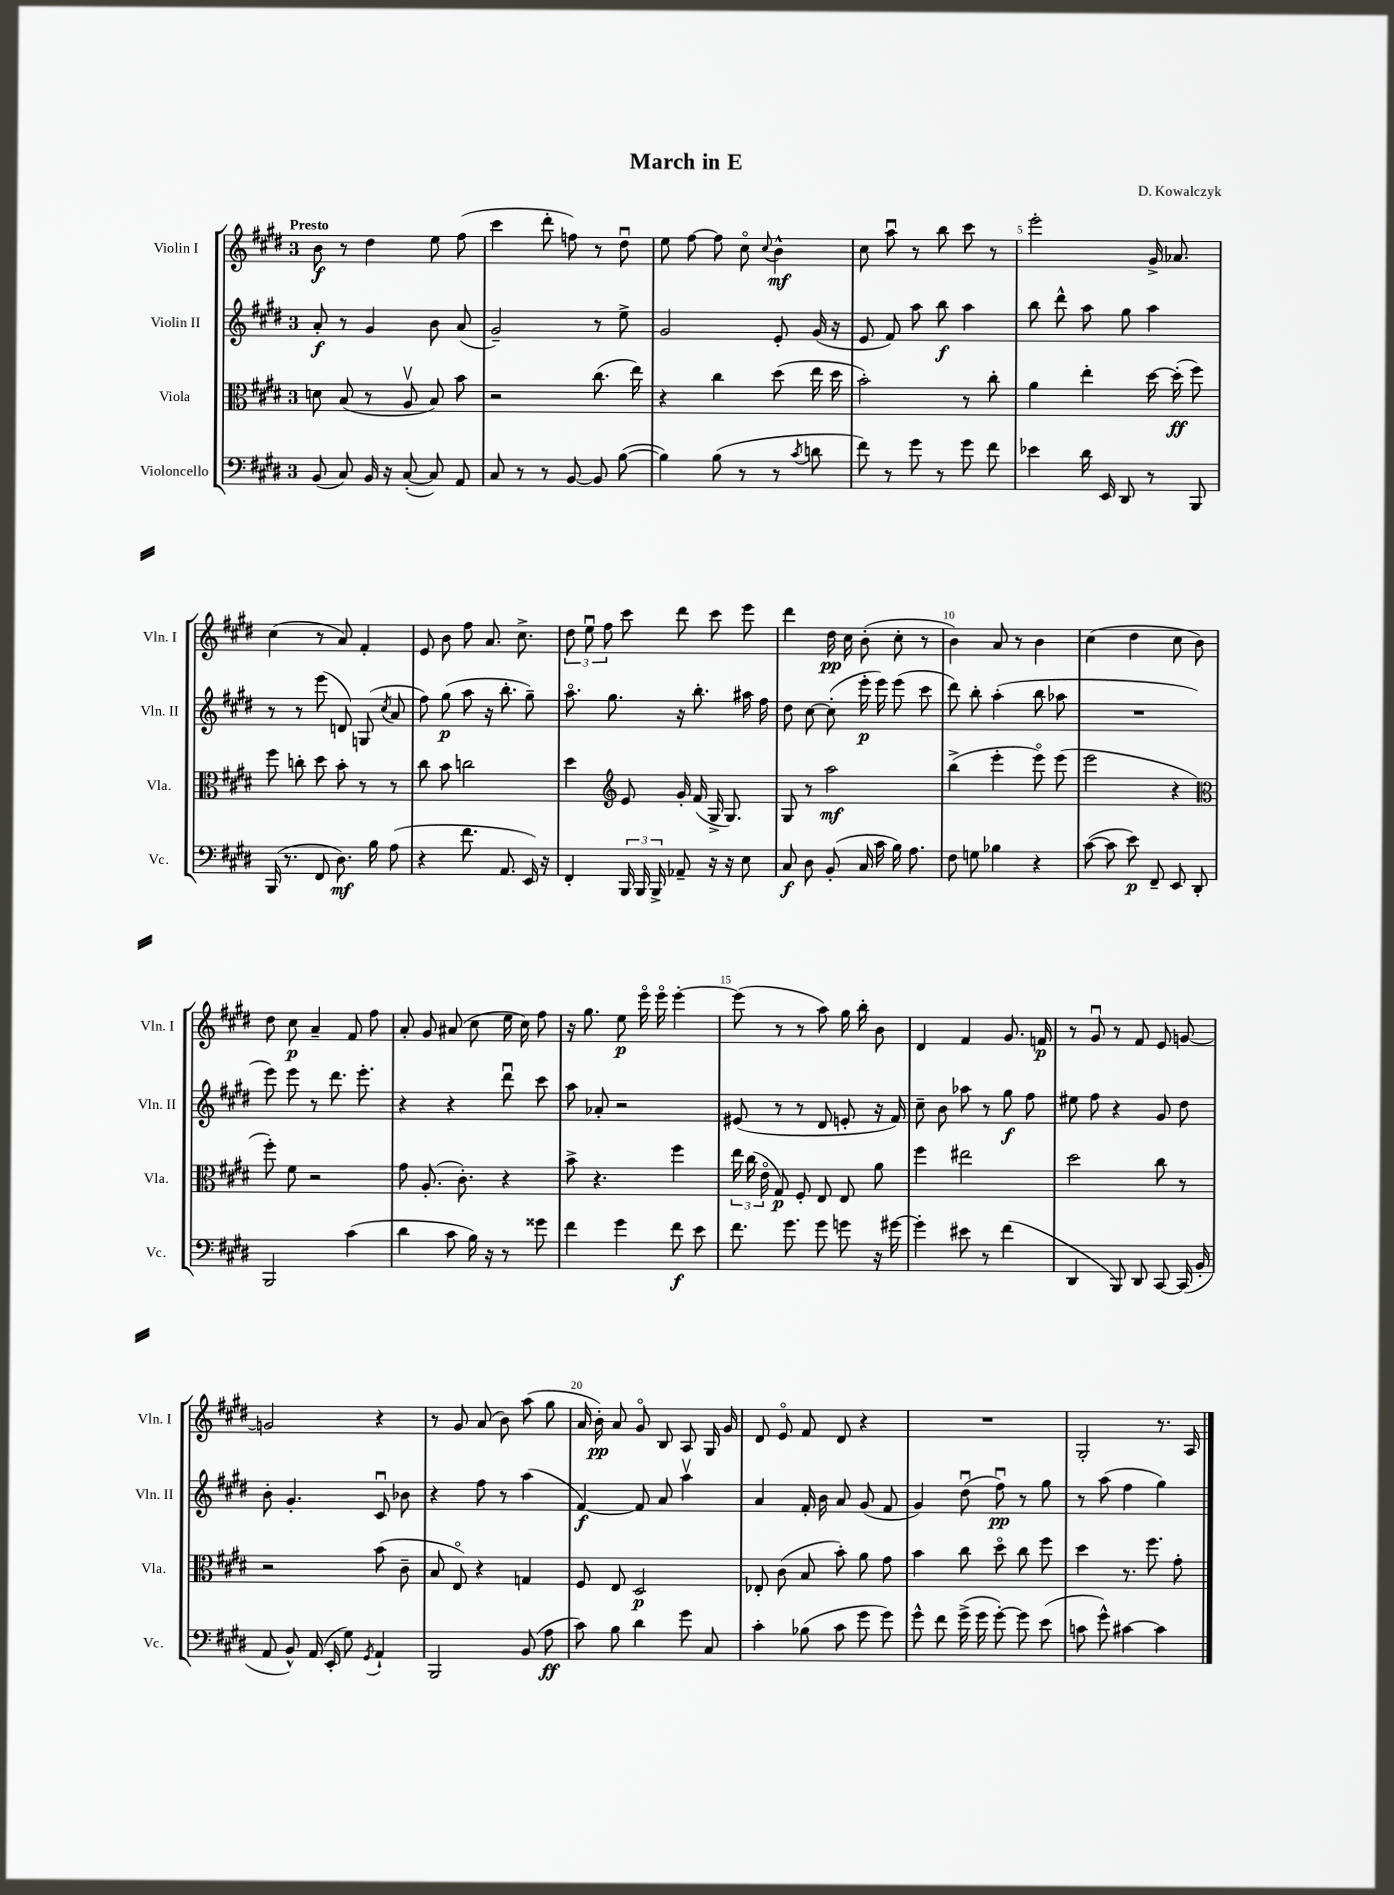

**kern	**dynam	**kern	**dynam	**kern	**dynam	**kern	**dynam
*part4	*part4	*part3	*part3	*part2	*part2	*part1	*part1
*staff4	*staff4	*staff3	*staff3	*staff2	*staff2	*staff1	*staff1
*I"Violoncello	*	*I"Viola	*	*I"Violin II	*	*I"Violin I	*
*I'Vc.	*	*I'Vla.	*	*I'Vln. II	*	*I'Vln. I	*
*clefF4	*	*clefC3	*	*clefG2	*	*clefG2	*
*k[f#c#g#d#]	*	*k[f#c#g#d#]	*	*k[f#c#g#d#]	*	*k[f#c#g#d#]	*
*M3/4	*	*M3/4	*	*M3/4	*	*M3/4	*
=1	=1	=1	=1	=1	=1	=1	=1
!	!	!	!	!	!	!LO:TX:a:B:t=Presto	!
(8BB/	.	8dn\	.	8a'/	f	8b\	f
8C#/)	.	(8B/	.	8r	.	8r	.
16BB/	.	8r	.	4g#/	.	4dd#\	.
16r	.	.	.	.	.	.	.
([8C#'/	.	8Av/	.	.	.	.	.
8C#/])	.	8B/)	.	8b\	.	8ee\	.
8AA/	.	8b\	.	(8a/	.	(8ff#\	.
=2	=2	=2	=2	=2	=2	=2	=2
8C#/	.	2r	.	2g#~/)	.	4ccc#\	.
8r	.	.	.	.	.	.	.
8r	.	.	.	.	.	8ddd#'\	.
[8BB/	.	.	.	.	.	8ffn\)	.
8BB/]	.	(8.cc#\	.	8r	.	8r	.
([8B\	.	.	.	8ee^\	.	8dd#u\	.
.	.	16ee\)	.	.	.	.	.
=3	=3	=3	=3	=3	=3	=3	=3
4B\])	.	4r	.	2g#/	.	8ee\	.
.	.	.	.	.	.	[8ff#\	.
(8B\	.	4cc#\	.	.	.	8ff#\]	.
8r	.	.	.	.	.	8cc#\	.
.	.	.	.	.	.	8qqcc#/	.
8r	.	(8dd#\	.	8e'/	.	4b^^\	mf
8qc#/	.	.	.	.	.	.	.
8dn\	.	16ee\	.	(16g#/	.	.	.
.	.	16dd#\	.	16r	.	.	.
=4	=4	=4	=4	=4	=4	=4	=4
8f#\)	.	2b'\)	.	8e/	.	8cc#\	.
8r	.	.	.	8f#/)	.	8aau\	.
8g#\	.	.	.	8aa\	.	8r	.
8r	.	.	.	8bb\	f	8bb\	.
8g#\	.	8r	.	4aa\	.	8ccc#\	.
8f#\	.	8cc#'\	.	.	.	8r	.
=5	=5	=5	=5	=5	=5	=5	=5
4e-X\	.	4a\	.	8bb\	.	2eee'\	.
.	.	.	.	8ddd#^^\	.	.	.
16d#\	.	4ee'\	.	8aa\	.	.	.
16EE/	.	.	.	.	.	.	.
8DD#/	.	.	.	8gg#\	.	.	.
8r	.	[16dd#\	.	4aa\	.	16g#^/	.
.	.	(16dd#'\]	ff	.	.	8.a-X/	.
8BBB/	.	8ff#\)	.	.	.	.	.
!!LO:LB:g=z
=6	=6	=6	=6	=6	=6	=6	=6
(16BBB/	.	8ff#\	.	8r	.	(4cc#\	.
8.r	.	.	.	.	.	.	.
.	.	8ccn'\	.	8r	.	.	.
8FF#/	.	8dd#\	.	(8eee\	.	8r	.
8.D#\)	mf	8b'\	.	8dn/)	.	8a/)	.
.	.	8r	.	(8Gn/	.	4f#'/	.
16B\	.	.	.	.	.	.	.
.	.	.	.	8qcc#/	.	.	.
(8A\	.	8r	.	8a/	.	.	.
=7	=7	=7	=7	=7	=7	=7	=7
4r	.	8cc#\	.	8ff#\)	.	8e/	.
.	.	8b\	.	(8gg#\	p	8b\	.
8.f#\	.	2ccn\	.	8aa\	.	8ff#\	.
.	.	.	.	16r	.	8.a/	.
8.AA/	.	.	.	8.bb'\	.	.	.
.	.	.	.	.	.	8.cc#^\	.
16EE/)	.	.	.	8gg#~\)	.	.	.
16r	.	.	.	.	.	.	.
=8	=8	=8	=8	=8	=8	=8	=8
4FF#'/	.	4dd#\	.	8.aa\	.	12dd#\	.
.	.	.	.	.	.	12eeu\	.
.	.	.	.	.	.	12ff#\	.
.	.	.	.	8.gg#\	.	.	.
*	*	*clefG2	*	*	*	*	*
24BBB/	.	8e/	.	.	.	8ccc#\	.
24BBB/	.	.	.	.	.	.	.
24BBB^/	.	.	.	.	.	.	.
8AA-X~/	.	16g#'/	.	16r	.	8ddd#\	.
.	.	(16f#/	.	8.bb'\	.	.	.
16r	.	16G#^/	.	.	.	8ccc#\	.
16r	.	8.G#/)	.	.	.	.	.
8E\	.	.	.	16aa#X\	.	8eee\	.
.	.	.	.	16ff#\	.	.	.
=9	=9	=9	=9	=9	=9	=9	=9
8C#/	f	8G#/	.	8dd#\	.	4ddd#\	.
8D#\	.	8r	.	[8cc#\	.	.	.
(8BB'/	.	2aa\	mf	(8cc#'\]	.	16dd#\	pp
.	.	.	.	.	.	16cc#\	.
16C#/	.	.	.	16eee'\	p	(8b'\	.
16c#\	.	.	.	16eee\)	.	.	.
16B\)	.	.	.	(8eee\	.	8cc#'\	.
8.A\	.	.	.	.	.	.	.
.	.	.	.	8ccc#\	.	8r	.
=10	=10	=10	=10	=10	=10	=10	=10
8F#\	.	(4bb^\	.	8ddd#\)	.	4b\)	.
8Gn\	.	.	.	8bb'\	.	.	.
4B-X\	.	4eee'\	.	(4aa'\	.	8a/	.
.	.	.	.	.	.	8r	.
4r	.	8eee\)	.	8bb\	.	4b\	.
.	.	(8eee\	.	8aa-X\	.	.	.
=11	=11	=11	=11	=11	=11	=11	=11
([8c#\	.	2eee\	.	2.r	.	(4cc#\	.
8c#\]	.	.	.	.	.	.	.
8e\)	p	.	.	.	.	4dd#\	.
8FF#~/	.	.	.	.	.	.	.
8EE/	.	4r	.	.	.	8cc#\	.
8DD#'/	.	.	.	.	.	8b\)	.
!!LO:LB:g=z
=12	=12	=12	=12	=12	=12	=12	=12
*	*	*clefC3	*	*	*	*	*
2BBB/	.	8ff#'\)	.	8eee\)	.	8dd#\	.
.	.	8f#\	.	8eee\	.	8cc#\	p
.	.	2r	.	8r	.	4a~/	.
.	.	.	.	8.ddd#\	.	.	.
(4c#\	.	.	.	.	.	8f#/	.
.	.	.	.	8.eee'\	.	.	.
.	.	.	.	.	.	8ff#\	.
=13	=13	=13	=13	=13	=13	=13	=13
4d#\	.	8g#\	.	4r	.	8a'/	.
.	.	(8.A'/	.	.	.	8g#/	.
8c#\	.	.	.	4r	.	(8a#X/	.
.	.	8.c#'\)	.	.	.	.	.
16B\)	.	.	.	.	.	8cc#\	.
16r	.	.	.	.	.	.	.
8r	.	4r	.	8ddd#u\	.	16ee\	.
.	.	.	.	.	.	16cc#\)	.
8g##X\	.	.	.	8ccc#\	.	8ff#\	.
=14	=14	=14	=14	=14	=14	=14	=14
4f#\	.	8b^\	.	8aa\	.	16r	.
.	.	.	.	.	.	8.gg#\	.
.	.	4.r	.	8a-X'/	.	.	.
4g#\	.	.	.	2r	.	8ee\	p
.	.	.	.	.	.	16eee\	.
.	.	.	.	.	.	16eee\	.
8f#\	f	4ff#\	.	.	.	[4eee'\	.
8e\	.	.	.	.	.	.	.
=15	=15	=15	=15	=15	=15	=15	=15
8.f#\	.	24ee\	.	(8e#X/	.	(8eee\]	.
.	.	(24cc#\	.	.	.	.	.
.	.	24e\	.	.	.	.	.
.	.	8G#/)	p	8r	.	8r	.
8.g#\	.	.	.	.	.	.	.
.	.	8F#'/	.	8r	.	8r	.
8g#\	.	8E/	.	8d#/	.	8aa\)	.
8gn\	.	8E/	.	8en'/	.	16gg#\	.
.	.	.	.	.	.	16bb'\	.
16r	.	8a\	.	16r	.	8b\	.
[16g#X\	.	.	.	16f#/)	.	.	.
=16	=16	=16	=16	=16	=16	=16	=16
4g#'\]	.	4ff#\	.	8cc#~\	.	4d#/	.
.	.	.	.	8b\	.	.	.
8e#X\	.	2ee#X\	.	8aa-X\	.	4f#/	.
8r	.	.	.	8r	.	.	.
(4f#\	.	.	.	8gg#\	f	8.g#/	.
.	.	.	.	8ff#\	.	.	.
.	.	.	.	.	.	16fn/	p
=17	=17	=17	=17	=17	=17	=17	=17
4DD#/	.	2dd#\	.	8ee#X\	.	8r	.
.	.	.	.	8ff#\	.	8g#u/	.
8BBB/)	.	.	.	4r	.	8r	.
8DD#/	.	.	.	.	.	8f#/	.
[8CC#/	.	8cc#\	.	8g#/	.	8e/	.
(16CC#/]	.	8r	.	8dd#\	.	[8gn/	.
16BB'/	.	.	.	.	.	.	.
!!LO:LB:g=z
=18	=18	=18	=18	=18	=18	=18	=18
8AA/	.	2r	.	8b'\	.	2gn/]	.
8BB^^/)	.	.	.	4.g#'/	.	.	.
(16AA/	.	.	.	.	.	.	.
16EE'/	.	.	.	.	.	.	.
8G#\)	.	.	.	.	.	.	.
8qGG#/	.	.	.	.	.	.	.
4AA`/	.	(8b\	.	8c#u/	.	4r	.
.	.	8c#~\	.	8b-X\	.	.	.
=19	=19	=19	=19	=19	=19	=19	=19
2BBB/	.	8B/	.	4r	.	8r	.
.	.	8E/)	.	.	.	8g#/	.
.	.	4r	.	8ff#\	.	(8a/	.
.	.	.	.	8r	.	8b\)	.
(8BB/	.	4Gn/	.	(4aa\	.	(8aa\	.
8A\	ff	.	.	.	.	8gg#\	.
=20	=20	=20	=20	=20	=20	=20	=20
8c#\)	.	8F#/	.	[4f#/)	f	16a/	.
.	.	.	.	.	.	16b'\)	pp
8B\	.	8E/	.	.	.	8a/	.
4d#\	.	2D#/	p	8f#/]	.	8g#/	.
.	.	.	.	8a/	.	8B/	.
8g#\	.	.	.	4aav\	.	8A/	.
8C#/	.	.	.	.	.	16G#/	.
.	.	.	.	.	.	16g#/	.
=21	=21	=21	=21	=21	=21	=21	=21
4c#'\	.	8E-X'/	.	4a/	.	8d#/	.
.	.	(8c#\	.	.	.	8e/	.
(8B-X\	.	8B/	.	16f#'/	.	8f#/	.
.	.	.	.	16b\	.	.	.
8c#\	.	8b'\)	.	8a/	.	8d#/	.
8g#\	.	8a\	.	(8g#/	.	4r	.
8g#\)	.	8g#\	.	8f#/	.	.	.
=22	=22	=22	=22	=22	=22	=22	=22
8g#^^\	.	4b\	.	4g#/)	.	2.r	.
8f#\	.	.	.	.	.	.	.
(16g#^\	.	8cc#\	.	(8dd#u\	.	.	.
16g#\	.	.	.	.	.	.	.
[8g#'\)	.	8dd#\	.	8ff#u\)	pp	.	.
8g#\]	.	8cc#\	.	8r	.	.	.
(8e\	.	8ff#\	.	8gg#\	.	.	.
=23	=23	=23	=23	=23	=23	=23	=23
8cn\	.	4dd#\	.	8r	.	2G#'/	.
8g#^^\)	.	.	.	(8aa\	.	.	.
[4c#X\	.	8.r	.	4ff#\	.	.	.
.	.	8.ff#\	.	.	.	.	.
4c#\]	.	.	.	4gg#\)	.	8.r	.
.	.	8g#'\	.	.	.	.	.
.	.	.	.	.	.	16A/	.
==	==	==	==	==	==	==	==
*-	*-	*-	*-	*-	*-	*-	*-
